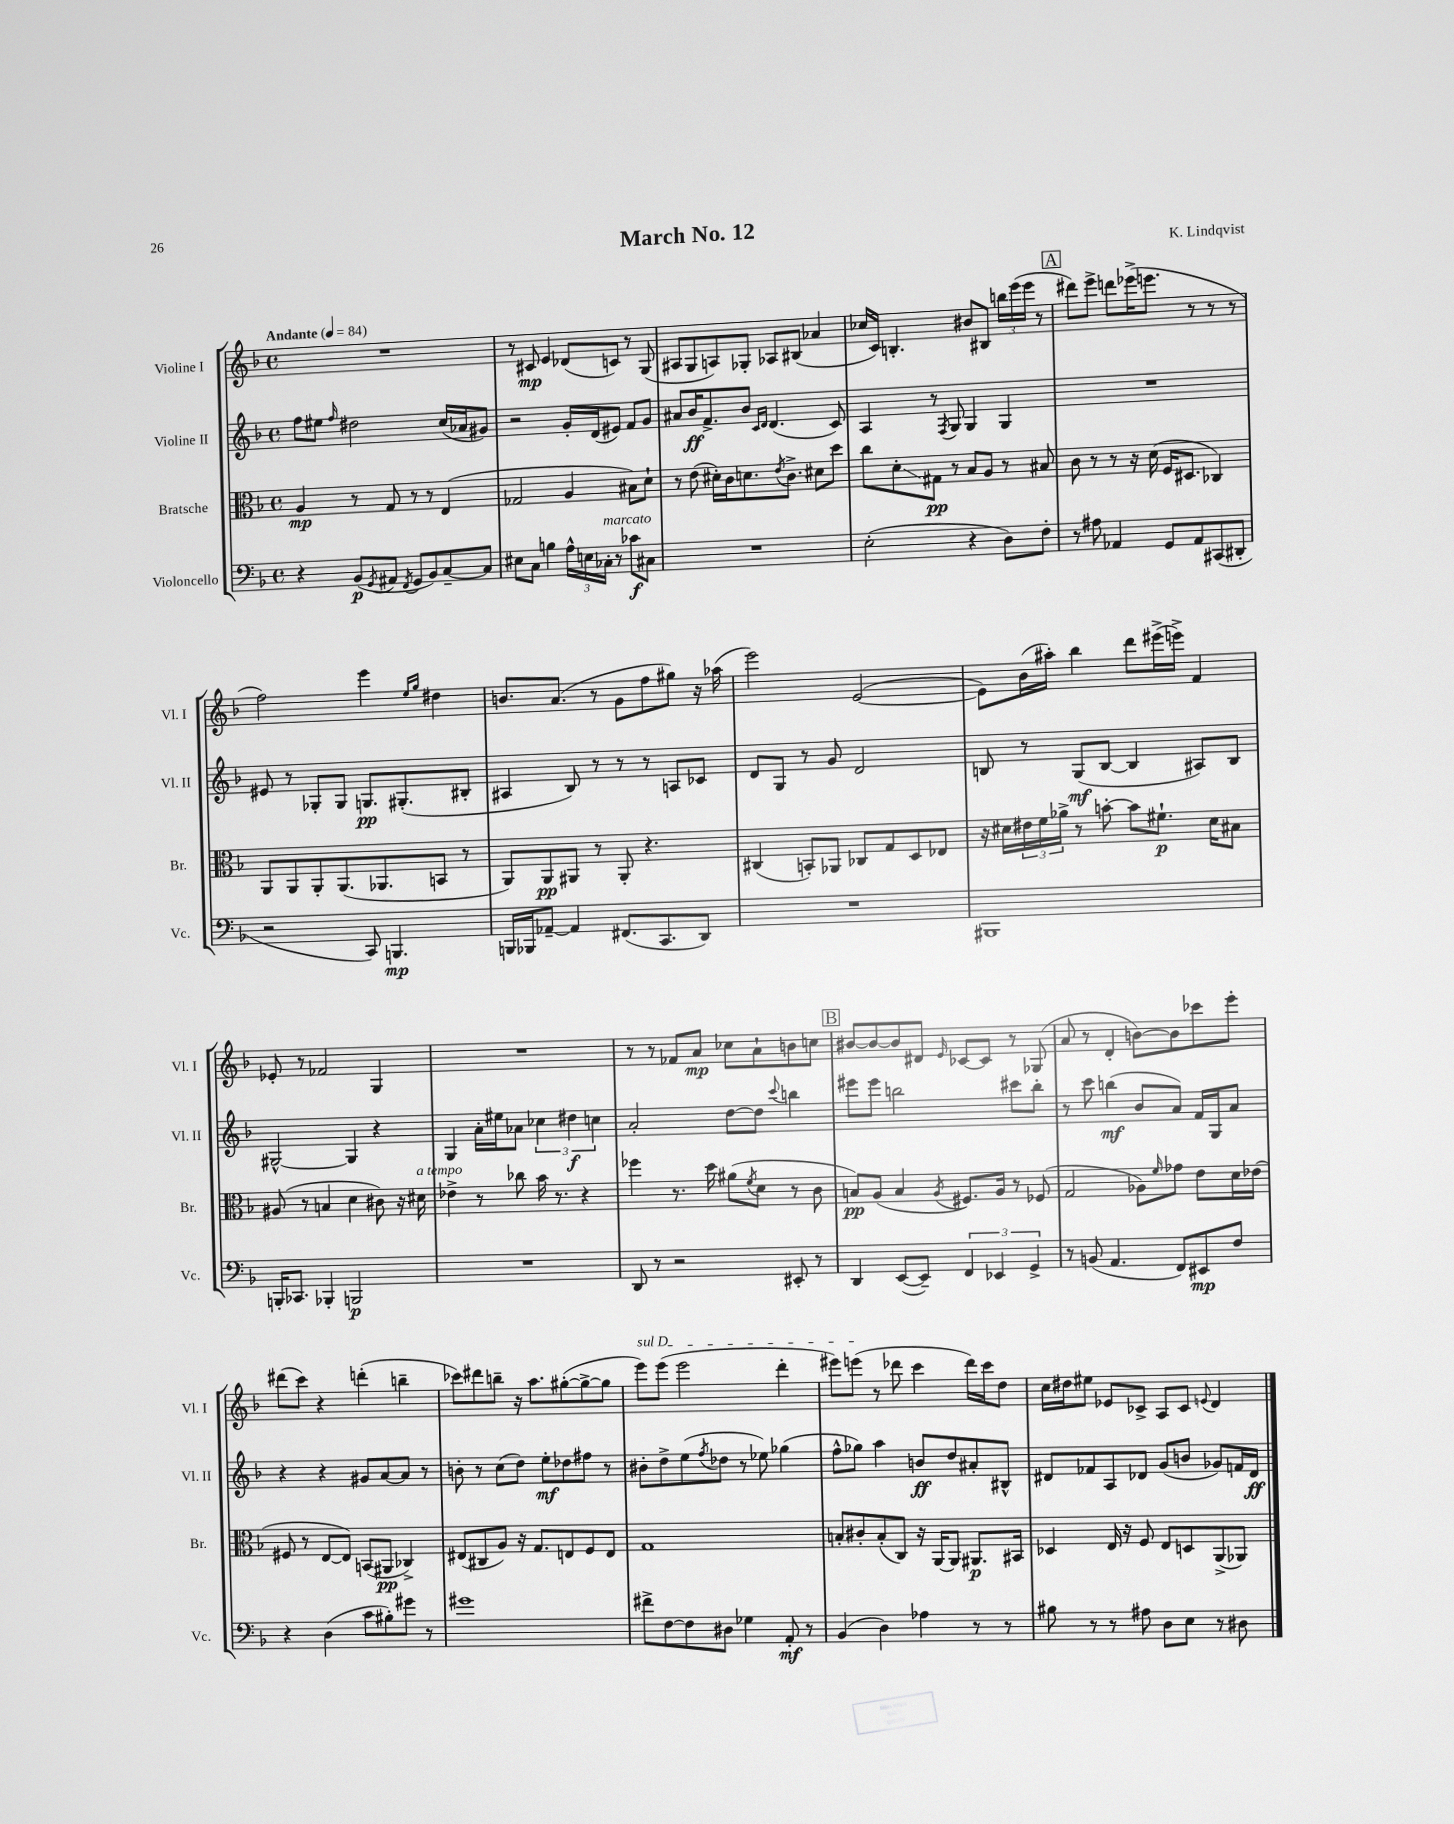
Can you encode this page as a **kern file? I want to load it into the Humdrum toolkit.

**kern	**kern	**kern	**kern
*staff4	*staff3	*staff2	*staff1
*clefF4	*clefC3	*clefG2	*clefG2
*k[b-]	*k[b-]	*k[b-]	*k[b-]
*M4/4	*M4/4	*M4/4	*M4/4
*met(c)	*met(c)	*met(c)	*met(c)
*MM84	*MM84	*MM84	*MM84
4r	4A/	8ff\L	1r
.	.	8ee#\J	.
.	.	16qqff/	.
(8BB-/L	8r	2dd#\	.
8qGG/	.	.	.
8AA#/J	8G/	.	.
8qFF/	.	.	.
8GG/L	8r	.	.
8BB-/)	8r	.	.
[8C~/	(4E/	(16cc/LL	.
.	.	16a-/J	.
8C/]J	.	8g#/J)	.
=	=	=	=
8E#\L	2G-/	2r	8r
8C\J	.	.	8c#/
4B\	.	.	4e/
24A^^\LL	4A/	16g'/LL	(8d-/L
24E\	.	.	.
.	.	(16d/J	.
24C-'\JJ	.	.	.
8r	.	8e#/J)	8c/J)
8c-\L	8B#\L)	8f/L	8r
8C#\J	8d`\J	8g/J	(8G/
=	=	=	=
1r	8r	8a#/L	8A#/L
.	(8e\	16b-/K	8G/
.	.	8.f^/	.
.	16d#'\LL)	.	8A/)
.	16c\J	.	.
.	8.d\	8b-/J	8G-'/J
.	.	16qqc/LL	.
.	.	16qqd/JJ	.
.	.	(4.d/	8A-/L
.	8qe/	.	.
.	8.c^\J	.	.
.	.	.	(8B#/J
.	8d#\L	.	4a-/
.	8dd\J	8c/)	.
=	=	=	=
(2E'\	8cc\L	4A/	16cc-/LL
.	.	.	16c/JJ)
.	8d'\	.	4.B'/
.	8G#\J	8r	.
.	.	8qF/	.
.	8r	8G/	.
4r	8B-/L	4G/	8b#/L
.	8A/J	.	8B#/J
8D\L)	8r	4G/	24bb\LL
.	.	.	(24eee\
.	.	.	24eee\JJ
8F'\J	8B#/	.	8r
=	=	=	=
8r	8c\	1r	8ddd#\L)
8A#\	8r	.	8eee^\J
4AA-/	8r	.	8ddd\L
.	16r	.	(16eee-^\K
.	(16d\	.	8.eee\J
8GG/L	16F/LK	.	.
.	8.D#/J	.	.
8AA-/	.	.	8r
(8CC#/	4C-/)	.	8r
8DD#'/J	.	.	8r
=	=	=	=
2r	8AA/L	8e#/	2ff\)
.	8AA/	8r	.
.	8AA'/	8G-'/L	.
.	(8.AA/	8G-/J	.
8CC/)	.	8.G/L	4eee\
.	8.AA-/	.	.
4.BBB/	.	.	.
.	.	(8.G#'/	.
.	.	.	16qqee/LL
.	.	.	16qqgg/JJ
.	8BB/J	.	4dd#\
.	8r	8B#'/J	.
=	=	=	=
16BBB/LL	8AA/L)	4A#/	8.b/L
16BBB-/J	.	.	.
[8AA-~/J	8AA/	.	.
.	.	.	(8.a/J
4AA-/]	8AA#/J	8B-/)	.
.	8r	8r	8r
(8.FF#/L	8AA#'/	8r	8g\L
.	4.r	8r	8ff\
8.CC/	.	.	.
.	.	8A/L	8gg#\J)
8DD/J)	.	8c-/J	16r
.	.	.	(16aa-\
=	=	=	=
1r	(4C#/	8d/L	2eee\)
.	.	8G/J	.
.	8BB'/L)	8r	.
.	8AA-/J	8g/	.
.	8C-/L	2d/	([2e/
.	8G/	.	.
.	8D/	.	.
.	8E-/J	.	.
=	=	=	=
1BBB#	16r	8B/	8e\]L)
.	16d#\LL	.	.
.	24e#\	8r	(16b-\L
.	24f\	.	.
.	.	.	16aa#'\JJ)
.	24a-^\JJ	.	.
.	8r	(8G/L	4bb-\
.	[8b'\	[8B/J	.
.	8b\]L	4B/]	8ddd\L
.	8.f#`\J	.	(16eee#^\L
.	.	.	16eee^\JJ)
.	.	8A#/L)	4f/
.	16d#\LK	.	.
.	8B#\J	8B/J	.
=	=	=	=
16BBB'/LK	(8A#/	[2G#^^/	8e-'/
8.CC-/J	.	.	.
.	8r	.	8r
4BBB-'/	4B/	.	2f-/
2BBB/	4d\	4G#/]	.
.	8c#\)	4r	4G/
.	16r	.	.
.	16d#\	.	.
=	=	=	=
1r	4e-^\	4G/	1r
.	8r	16a'\LL	.
.	.	16ee#\J	.
.	8cc-\	8a-\J	.
.	16b-\	6cc-\	.
.	8.r	.	.
.	.	6dd#\	.
.	4r	.	.
.	.	6cc\	.
=	=	=	=
8DD/	4ff-\	2a'/	8r
8r	.	.	8r
2r	8.r	.	8f-/L
.	.	.	8a/J
.	16dd\	.	.
.	(8a#\L	[8dd\L	8cc-\L
.	8qf/	.	.
.	8d\J	8dd\]J	8a`\
.	.	8qqccc/	.
8EE#'/	8r	4bb\	8b\
8r	8c\	.	8cc\J
=	=	=	=
4DD/	8B/L)	8eee#\L	[8b#/L
.	(8A/J	8eee#\J	8b#/_
([8EE/L	4B/	2bb\	8b#/]
8EE~/]J)	.	.	8d#/J
.	8qA/	.	16qqe/
6FF/	8.F#/L)	.	[8c-/L
.	.	.	8c-/]J
6EE-/	.	.	.
.	16A/Jk	.	.
.	8r	8ccc#\L	8r
6GG^/	.	.	.
.	(8F-/	8bb'\J	(8G-/
=	=	=	=
8r	2G/	8r	8a/
(8BB/	.	8ccc\	8r
4.AA/	.	(4bb\	4d'/
.	8A-\L)	8b-/L	[8b\L)
.	16qqf/	.	.
8FF/L)	8g-\J	8a/J)	8b\]
8EE#/	8e\L	16f/LL	8ccc-\
.	.	16G/J	.
8F/J	16d\L	8a/J	8eee'\J
.	(16e-\JJ	.	.
=	=	=	=
4r	8F#/	4r	(8ddd#\L
.	8r	.	8ccc\J)
(4D\	[8E/L	4r	4r
.	8E/]J)	.	.
8c\L	(8BB/L	8g#/L	(4ddd'\
8B#'\)	8AA#/J	[8a/	.
8g#\J	4C-^/)	8a/]J	4bb~\
8r	.	8r	.
=	=	=	=
1g#	(8E#/L	8b'\	8ccc-\L)
.	8C#/	8r	8ddd#\
.	8A/J)	(8cc\L	8bb~\J
.	16r	8dd\J)	16r
.	8.G/L	.	8.aa\L
.	.	8ee'\L	.
.	8E/	8dd-\	([8gg#'\
.	8F/	8ff#\J	8gg#^\_
.	8E/J	8r	8gg#\]J
=	=	=	=
8f#^\L	1G	8b#'\L	8eee\L)
[8F\	.	8dd^\	(8eee\J
8F\]	.	(8ee\	2eee\
.	.	8qff/	.
8D#\J	.	8dd-\J	.
4G-\	.	8r	.
.	.	8ee-\)	.
8AA'/	.	(4gg-\	4ddd'\
8r	.	.	.
=	=	=	=
(4BB-/	8B'/L	8ff^^\L	8eee#\L)
.	8c#'/	8gg-\J)	(8eee\J
4D\)	(8B'/	4aa\	8r
.	8C/J)	.	8ddd-\
4A-\	16r	8b/L	4ccc\
.	[16AA/LK	.	.
.	8AA/]J	8dd/	.
8r	8.AA#/L	8a#'/	16ddd-\LL)
.	.	.	16ccc\J
8r	.	8B#^^/J	8dd\J
.	16BB#/Jk	.	.
=	=	=	=
8B#\	4D-/	8d#/L	16cc\LL
.	.	.	16dd#\J
8r	.	8f-/	8ee#\J
8r	16E/	8A/	8e-/L
.	16r	.	.
8A#\	8F/	8d-/J	8c-^/J
8D\L	8E/L	(8g/L	8A/L
8E\J	8D/	8b/J	8c-/J
.	.	.	8qqe/
8r	(8AA^/	8g-/L)	4d/
8D#\	8AA-/J)	16f/L	.
.	.	16d-/JJ	.
==	==	==	==
*-	*-	*-	*-
